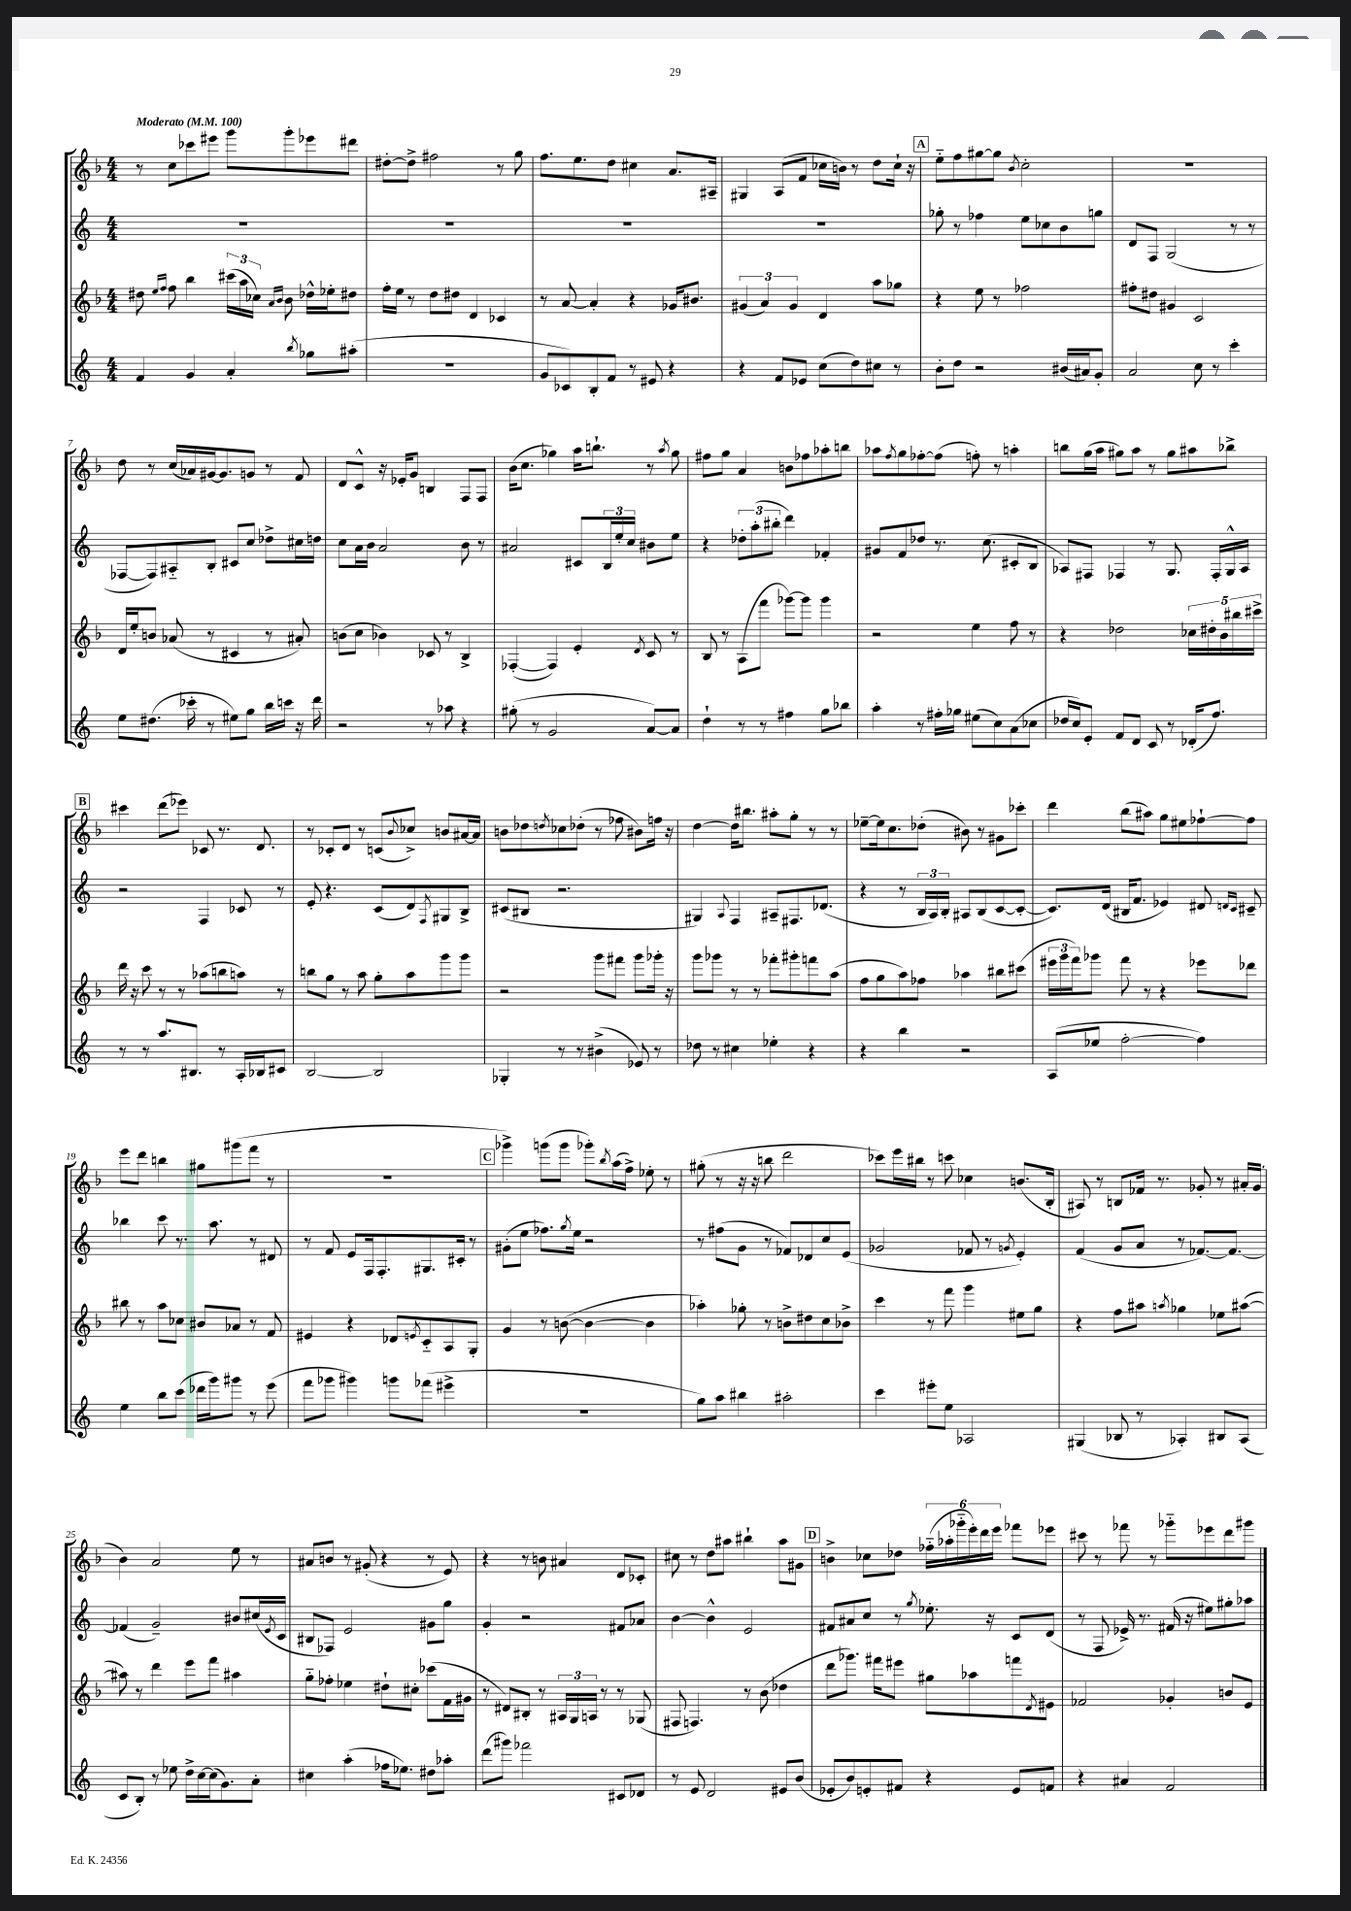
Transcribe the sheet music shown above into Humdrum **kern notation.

**kern	**kern	**kern	**kern
*staff4	*staff3	*staff2	*staff1
*clefG2	*clefG2	*clefG2	*clefG2
*k[]	*k[b-]	*k[]	*k[b-]
*M4/4	*M4/4	*M4/4	*M4/4
*MM100	*MM100	*MM100	*MM100
4f	8dd#	1r	8r
.	16qqee	.	.
.	16qqff	.	.
.	8ff	.	8cc
4g	4bb-	.	8ccc-
.	.	.	8eee#
4a'	(24ccc#	.	8ggg
.	24aa	.	.
.	24cc-)	.	.
.	16qqa	.	.
.	16qqb-	.	.
.	8b-	.	8ggg'
8qbb	.	.	.
8gg-	16dd-^^	.	8eee-
.	16ee-'	.	.
(8aa#'	8dd#	.	8ddd#
=	=	=	=
1r	16ff'	1r	[8dd#'
.	16ee	.	.
.	8r	.	8dd#^]
.	8dd	.	2ff#
.	8dd#	.	.
.	4d	.	.
.	4c-	.	8r
.	.	.	8gg
=	=	=	=
8g	8r	1r	8.ff
8c-)	[8a	.	.
.	.	.	8.ee
8B'	4a']	.	.
8f	.	.	8dd
8r	4r	.	4cc#
8e#	.	.	.
4r	16g-	.	8.a
.	8.b#	.	.
.	.	.	16A#~
=	=	=	=
4r	(6g#	1r	4G#
.	6a)	.	.
8f	.	.	(8A
.	6g#	.	.
8e-	.	.	8f
(8cc	4d	.	16cc-
.	.	.	16b)
8dd)	.	.	8r
8cc#	8aa	.	8dd
8r	8gg-	.	16cc-`
.	.	.	16r
=	=	=	=
8b'	4r	8gg-'	8ee'~
8dd	.	8r	8ff
2r	8ee	4ff-	[8gg#
.	8r	.	8gg#]
.	.	.	8qb-
.	2ff-	8ee	2cc'
.	.	8cc-	.
(16b#	.	8b	.
16a#)	.	.	.
8g'	.	8gg	.
=	=	=	=
2a	8ff#'	8d	1r
.	8dd#	8F	.
.	4g#	(2G	.
8cc	2c	.	.
8r	.	.	.
4ccc'	.	8r	.
.	.	8r	.
=	=	=	=
8ee	16d	[8F-	8dd
.	16ee'	.	.
(8.dd#	8b	8F-])	8r
.	(8a-	8A#'~	(16cc
16ccc-'	.	.	16a-)
8r	8r	8B'	[16g#
.	.	.	8.g#]
8ee#)	4c#	8c#	.
8gg	.	8cc	8g
16bb	8r	8dd-^	8r
16ccc	.	.	.
16r	8a#')	16cc#	8f
16ddd	.	16dd	.
=	=	=	=
2r	(8b	8cc	8d
.	8cc	16a	8c^^
.	.	16b	.
.	4b-)	2a	16r
.	.	.	16e-'
.	.	.	8g
8r	8c-	.	4B
8aa-	8r	.	.
4r	4B-^	8b	8F
.	.	8r	8F
=	=	=	=
(8gg#'	([4F-'	2a#	(16b-
.	.	.	8.cc
8r	.	.	.
2g	4F-])	.	4gg-)
.	4e'	8c#	16aa
.	.	.	8.bb`
.	.	24B	.
.	.	24ee'	.
.	.	24cc	.
.	8qd	.	.
[8a)	8c	8b#	8r
.	.	.	8qaa
8a]	8r	8ee	8gg-
=	=	=	=
4dd`	8B-	4r	8ff#
.	8r	.	8gg
8r	(8A	12dd-'	4a
.	.	(12aa'	.
8r	8fff	.	.
.	.	12bb#'	.
4ff#	[8ggg-)	4ddd)	8b
.	8ggg-]	.	8ff-
8gg	4ggg-	4f-'	8aa-'
8bb-	.	.	8bb
=	=	=	=
4aa'	2r	8g#	8aa-
.	.	.	8qff
.	.	8f	8gg
8r	.	8dd-	[8ff-'
16ff#'	.	8.r	(8ff-]
16gg-	.	.	.
(8ee#	4ee	.	8ff')
.	.	(8.cc	.
8cc)	.	.	8r
(8a	8ff	8c#'	4aa'
8cc-	8r	8B	.
=	=	=	=
16dd-	4r	8A-)	8bb
16cc)	.	.	.
8e'	.	8F#	(16gg
.	.	.	16aa
8f	2dd-	4F-	8gg#)
8d	.	.	8aa
8c	.	8r	8r
8r	.	8.G	8gg#
(16d-'	20cc-	.	8aa#
.	20dd#'	.	.
8.ff)	.	16F-'	.
.	20b-	.	.
.	.	16G^^	8bb-^
.	20bb#	.	.
.	.	16A-	.
.	20ccc#^	.	.
=	=	=	=
8r	16ddd	2r	4ccc#
.	16r	.	.
8r	8ccc	.	.
8.aa	8r	.	(8ddd
.	8r	.	8eee-)
8.B#	.	.	.
.	(8aa-	4F	8c-
8r	8bb	.	8.r
16A'	8aa)	8c-	.
16B-	.	.	8.d
8c#	8r	8r	.
=	=	=	=
[2B	8bb	8e'	8r
.	8gg	4.r	8c-'
.	8r	.	8d
.	8aa	.	8r
2B]	8gg'	(8c	(8c
.	.	.	8qqb-
.	8aa	8d)	8cc-^)
.	.	8qF	.
.	8ggg	8G#	8b
.	8ggg	8B^	[16a#
.	.	.	16a#]
=	=	=	=
4G-'	2r	(8c#	8b
.	.	8B#	8dd-
.	.	.	8qdd
8r	.	2.r	8cc-
8r	.	.	(8dd-'
(4b#^	8ggg	.	8r
.	8fff#	.	8ff-
8e-)	8ggg	.	8b#)
8r	16ggg-'	.	16ff
.	16r	.	16r
=	=	=	=
8dd-	8ggg	4G#)	[4dd
8r	8ggg-	.	.
.	.	8qqA	.
4cc#	8r	4F	16dd]
.	.	.	8.bb#
.	8r	.	.
4ee-'	8fff-'	8A#~	8aa#'
.	8ggg#'	8.F#	8gg'
4r	8fff	.	8r
.	.	(8.d-	.
.	(8aa	.	8r
=	=	=	=
4r	8ff	4r	[8ee-~
.	8gg	.	16ee-]
.	.	.	8.cc
4bb	8aa)	8r	.
.	8ff-	24B	(8dd-'
.	.	24A)	.
.	.	24B'	.
2r	4aa-	8A#	8b#)
.	.	(8B	8r
.	8bb#	[8c	8g#
.	(8ccc#	8c'_	8ccc-'
=	=	=	=
(8A	24eee#	8.c])	4ddd
.	24ggg	.	.
.	24fff)	.	.
8ee-	8ggg-	.	.
.	.	(16d	.
[2ff'	8fff	16B#	(8bb-
.	.	8.f	.
.	8r	.	8aa#)
.	4r	4e-)	8gg
.	.	.	8ee#
4ff])	8eee-	8d#	[8ff-`
.	.	16qqd	.
.	.	16qqc	.
.	8ddd-	8c#~	8ff-]
=	=	=	=
4ee	8bb#	4bb-	8eee
.	8r	.	8ddd
8bb	8aa	8ccc	4bb
(8ccc	8cc-	8.r	.
16ddd-	8b#	.	8gg#
16ggg)	.	8.aa	.
8ggg#	8a-	.	(8ggg#
8r	8r	8r	8fff
(8eee	8f	8d#	8r
=	=	=	=
8fff	4e#	8r	1r
8ggg-	.	8f	.
4ggg#)	4r	8e	.
.	.	16F	.
.	.	8.F'	.
8ggg	8d-	.	.
.	8qe	.	.
(8fff-	8c'~	8.G#	.
4eee#^	8A	.	.
.	.	16c#'	.
.	8G'	8r	.
=	=	=	=
1r	4g	(8g#'	4ggg-^)
.	.	8ee	.
.	8r	8.ff-)	(8ggg
.	([8b	.	8ggg
.	.	8qgg	.
.	.	16ee	.
.	4b_	2r	8ggg-')
.	.	.	8qbb-
.	.	.	(16aa
.	.	.	16ff^)
.	4b]	.	8ee-'
.	.	.	8r
=	=	=	=
8gg)	4aa-')	8r	(8gg#'
8aa	.	(8ff#	8r
4bb#	8gg-'	8g	16r
.	.	.	16r
.	8r	8r	8bb
2aa#'	8b^	8f-)	2ddd
.	8dd#	8d-	.
.	8cc	8cc	.
.	8b-^	(8e	.
=	=	=	=
4ccc	4ccc	2g-	8ccc-)
.	.	.	16eee
.	.	.	16bb#
8eee#'	8r	.	8r
8ee	8fff	.	8ccc
2A-	4ggg	8f-	4cc-
.	.	8r	.
.	.	8qg	.
.	8ee#	4e')	(8.b
.	8gg	.	.
.	.	.	16B-'
=	=	=	=
(4G#	4r	(4f	8A#)
.	.	.	8r
8B-	8ff	8g	8B
8r	8aa#	8a	16f-
.	.	.	8.r
.	8qaa	.	.
4A-')	4gg-	8r	.
.	.	[8.f-)	8g-'
8B#	8ee-	.	8r
.	.	8.f-_	.
(8A-	([8aa#	.	16a#'
.	.	.	(16g-
=	=	=	=
8c	8aa#])	(4f-]	4b-)
8B')	8r	.	.
8r	4ddd	2g~)	2a
8ee-	.	.	.
16dd^	8eee	.	.
[16cc	.	.	.
(16cc]	8fff	.	.
8.g)	.	.	.
.	4aa#	8b#	8ee
8a'	.	(16cc#	8r
.	.	8qe	.
.	.	16c	.
=	=	=	=
4cc#	8gg'~	8B#	8a#
.	8ff-'	8F-)	8b
(4aa'	4ee-	2e	8r
.	.	.	(8g#'
16ff-	8dd#`	.	4r
8.ee-)	.	.	.
.	8cc#'	.	.
8dd#	(8ccc-	8g#	8r
8aa-'	16f	8gg	8e)
.	16g#	.	.
=	=	=	=
(8ddd	8r	4g'	4r
8ggg#)	8d#)	.	.
2fff-	8B#'	2r	8r
.	8r	.	8b
.	24A#	.	4a#
.	24G	.	.
.	24A	.	.
.	8r	.	.
8c#	8r	8f#	8d
8d-	(8G-	8a-	8c-'
=	=	=	=
8r	8F#	[4b	8cc#
8e	4.F)	.	8r
2d	.	4b^^]	8dd
.	.	.	8aa#
.	8r	2e	4bb#`
.	(8b-	.	.
8e#	4dd-	.	8aa#
(8b	.	.	8g#
=	=	=	=
8e-'	8ddd	8f#	4b^
8b)	8.ggg-)	8a#	.
8e'	.	8cc	8cc-
.	16fff#	.	.
8f#	8eee#	8r	8dd-
.	.	8qgg	.
4r	8gg#	8.ee-'	(24ff-'~
.	.	.	24aa-'
.	.	.	24ggg-'~
.	8aa-	.	24eee')
.	.	.	24ddd
.	.	16r	.
.	.	.	24eee
8e	8fff	8c	8fff-
.	8qd	.	.
8f	8e#	(8d	8eee-
=	=	=	=
4r	2f-	8r	8ccc#
.	.	8F	8r
4a#	.	16e-^)	8fff-
.	.	8.r	.
.	.	.	8r
2f	4g-'	(16f#	8ggg-'~
.	.	16r	.
.	.	8ee#)	8eee-
.	8b	8gg#'	8ddd
.	8e	8aa-	8ggg#
==	==	==	==
*-	*-	*-	*-
